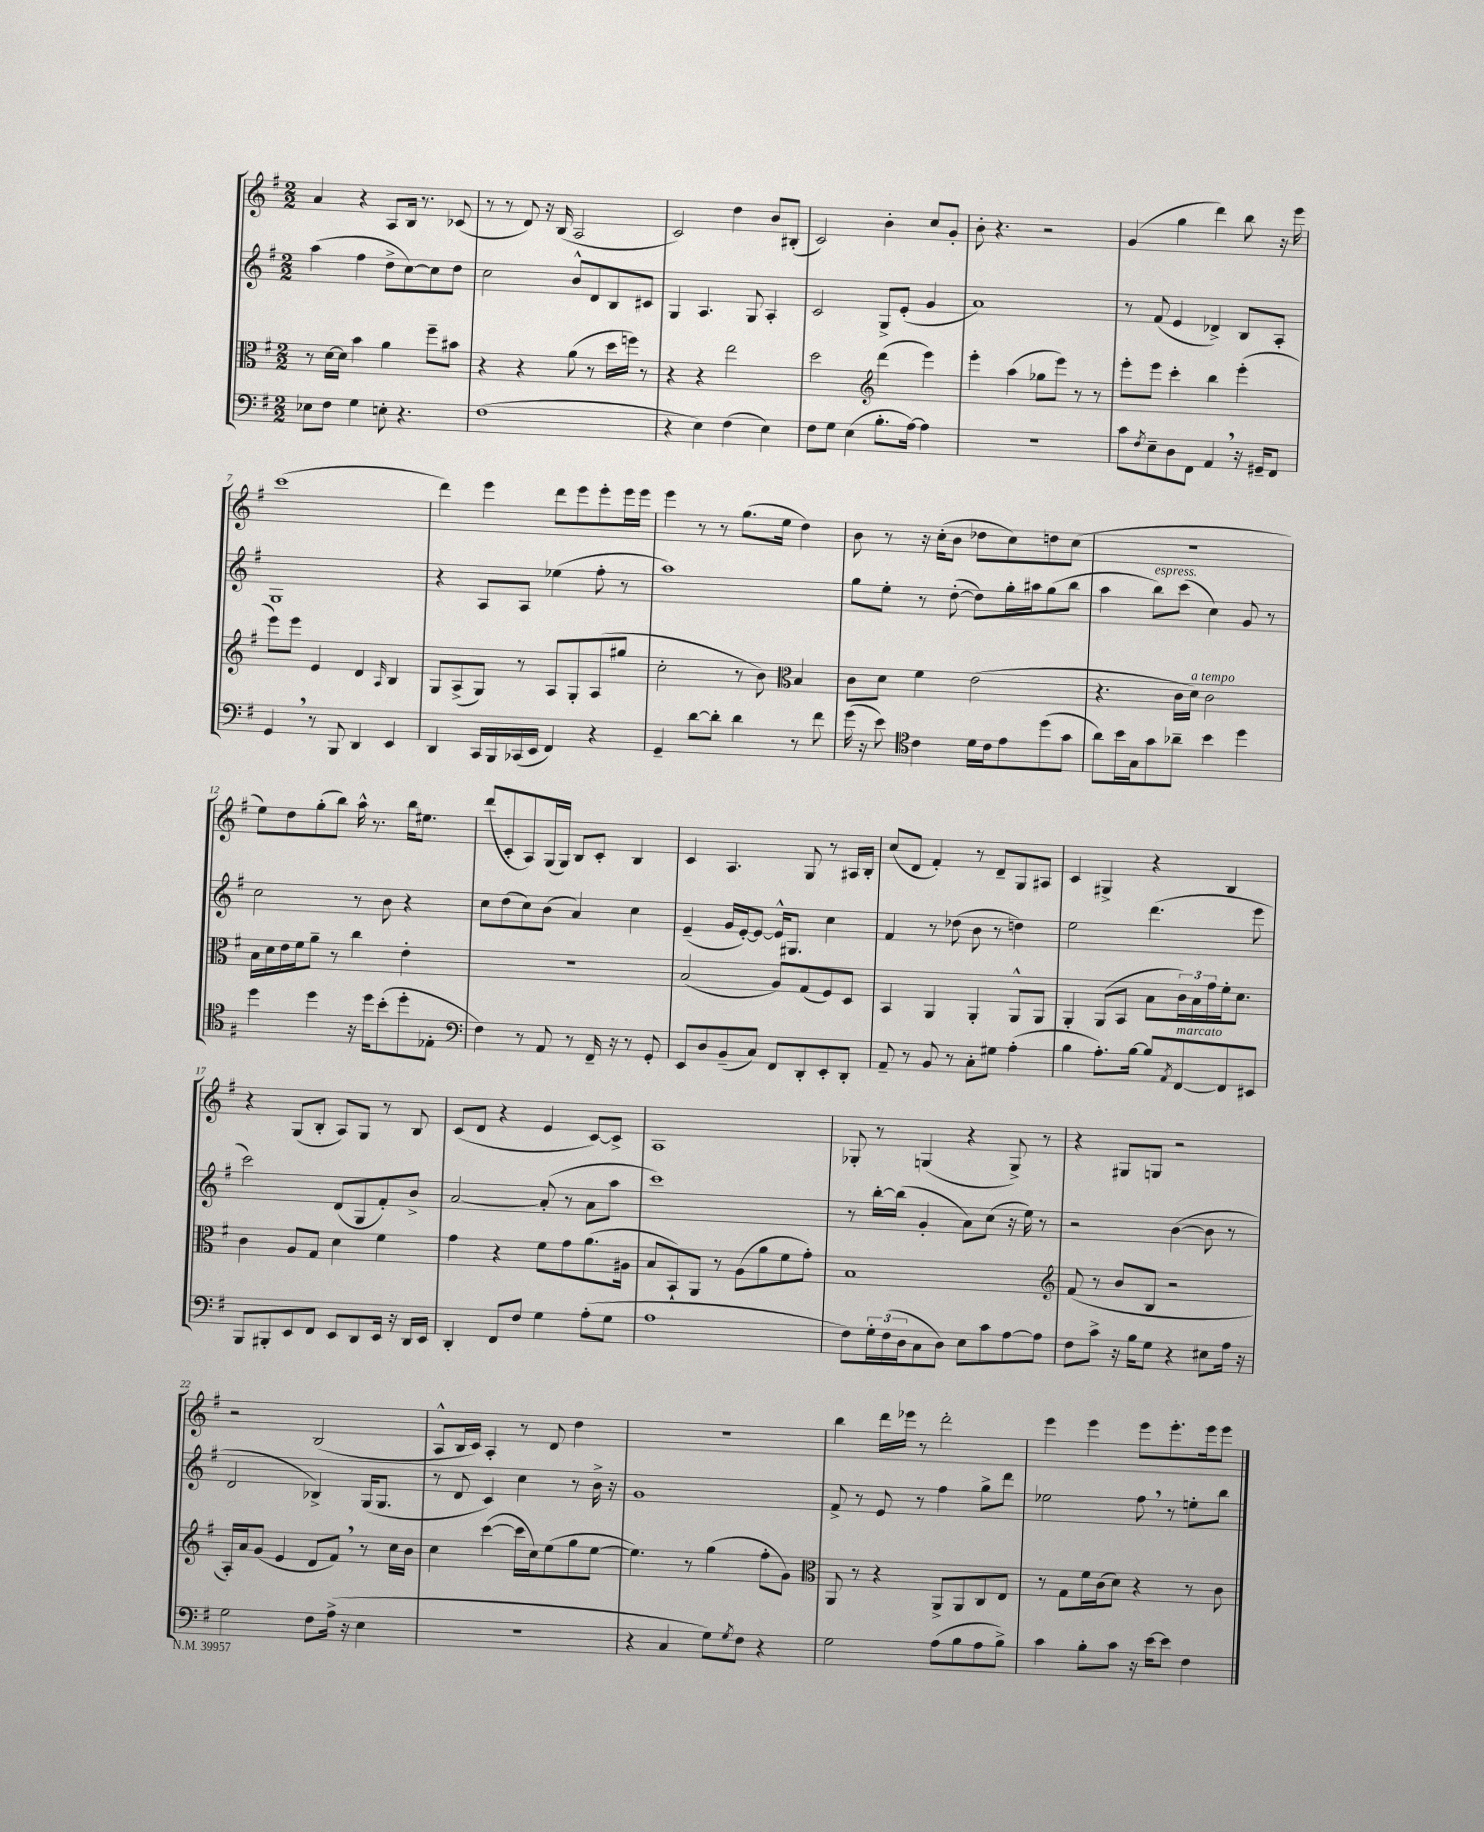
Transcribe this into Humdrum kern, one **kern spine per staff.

**kern	**kern	**kern	**kern
*staff4	*staff3	*staff2	*staff1
*clefF4	*clefC3	*clefG2	*clefG2
*k[f#]	*k[f#]	*k[f#]	*k[f#]
*M2/2	*M2/2	*M2/2	*M2/2
8E-\L	8r	(4aa\	4a/
8F#\J	[16d\LL	.	.
.	16d\]JJ	.	.
4G\	4b\	4ff#\	4r
8E'\	4a\	8dd^\L	8A/L
4.r	.	[8cc\)	16B/Jk
.	.	.	8.r
.	8ff#~\L	8cc\]	.
.	8b#\J	8dd\J	(8c-/
=	=	=	=
(1F#	4r	2cc\	8r
.	.	.	8r
.	4r	.	8d/)
.	.	.	16r
.	.	.	(16B/
.	(8a\	8b^^/L	2A/
.	8r	8d/	.
.	16dd\LL	8B/	.
.	16ff\JJ)	.	.
.	8r	8c#/J	.
=	=	=	=
4r	4r	4G/	2c/)
4E\)	4r	4.A/	.
(4F#\	2ee\	.	4dd\
.	.	8G/	.
4E\)	.	4A'/	8b/L
.	.	.	(8B#'/J
=	=	=	=
8F#\L	2dd\	2c/	2c/)
8G\J	.	.	.
(4E\	.	.	.
*	*clefG2	*	*
8.B'\L	(4ddd\	8G^/L	4b'\
.	.	(8e'/J	.
[16A\Jk)	.	.	.
4A\]	4eee\)	4g/	8cc/L
.	.	.	8g'/J
=	=	=	=
1r	4eee'\	1a)	8b'\
.	.	.	4.r
.	(4aa\	.	.
.	8gg-\L	.	2r
.	8eee\J)	.	.
.	8r	.	.
.	8r	.	.
=	=	=	=
8c\L	8eee'\L	8r	(4g/
8qF#/	.	.	.
8E~\	8eee\J	(8f#/	.
8D\	4ccc'\	4e/	4gg\
8FF#\J	.	.	.
4AA/	4bb\	4d-^/)	4ddd\)
16r	(4eee'\	8B/L	8bb\
16GG#~/LK	.	.	.
8FF#/J	.	8A'/J	16r
.	.	.	16eee\
=	=	=	=
4GG/	8eee\L)	1G	(1ccc
.	8eee\J	.	.
8r	4e/	.	.
8BBB/	.	.	.
4DD/	4d/	.	.
.	16qqA/	.	.
4EE/	4B/	.	.
=	=	=	=
4DD/	8G/L	4r	4ddd\)
.	(8A^/	.	.
16CC/LL	8G/J)	8A/L	4eee\
16BBB/	.	.	.
(16CC-/	8r	8A/J	.
16EE/JJ	.	.	.
4FF#/)	8A/L	(4ee-\	8ddd\L
.	8G'/	.	8eee\
4r	(8A/	8ff#'\	8eee'\
.	8gg#/J	8r	16eee\L
.	.	.	16eee\JJ
=	=	=	=
4GG~/	2cc'\	1aa)	4eee\
[8d\L	.	.	8r
8d'\]J	.	.	8r
4d\	8r	.	(8.gg\L
.	8b\)	.	.
.	.	.	16ee\Jk
*	*clefC3	*	*
8r	4B/	.	4dd\)
8f#\	.	.	.
=	=	=	=
(16g\	8c\L	8gg\L	8b\
16r	.	.	.
8e\)	8d\J	8ee'\J	8r
*clefC4	*	*	*
4c\	4f#\	8r	16r
.	.	.	(16cc'\LK
.	.	([8dd'\	8b\J
16d\LL	(2e\	8dd\]L)	8dd-\L
16c\J	.	.	.
8e\	.	16gg'\L	8cc\)
.	.	16aa#\J	.
(8dd\	.	(8gg\	8dd\
8g\J	.	8bb\J	(8cc\J
=	=	=	=
8a\L)	4.r	4aa\	1r
16b\L	.	.	.
16G\J	.	.	.
8g\	.	8bb\L)	.
8a-~\J	16c\LL	(8ccc\J	.
.	16d\JJ)	.	.
4b\	2c\	4cc\)	.
4dd\	.	8g/	.
.	.	8r	.
=	=	=	=
4dd\	16B\LL	2cc\	8ee\L)
.	16d\	.	.
.	16e\	.	8dd\
.	16f#\J	.	.
4dd\	8a~\J	.	(8gg'\
.	8r	.	8bb\J)
16r	4cc\	8r	16aa^^\
16dd\LK	.	.	8.r
(8b'\	.	8b\	.
8dd'\	4e'\	4r	16bb\LK
.	.	.	8.ee#\J
8E-'\J	.	.	.
=	=	=	=
*clefF4	*	*	*
4F#\)	1r	8cc\L	(8ddd/L
.	.	(8dd\	8c'/
8r	.	8cc\)	8A/)
8AA/	.	(8b\J	(16G/L
.	.	.	16G/JJ)
8r	.	4a/)	8B/L
16FF#~/	.	.	8c'/J
16r	.	.	.
8r	.	4cc\	4B/
8GG'/	.	.	.
=	=	=	=
8EE/L	(2B/	(4e~/	4c/
8D/	.	.	.
(8BB~/	.	16g/LL	4.A/
.	.	[16e'/J)	.
8C/J)	.	8e/_J	.
8FF#/L	8A/L)	16e^^/]LK	.
.	.	8.G#/J	.
8DD'/	(8G/	.	8G/
8EE'/	8F#/)	4cc\	8r
8DD'/J	8D/J	.	16A#/LL
.	.	.	16B'/JJ
=	=	=	=
8AA~/	4BB/	4f#/	(8cc/L
8r	.	.	8d/J
8BB/	4AA/	8r	4f#'/)
8r	.	(8dd-\	.
8C'\L	4AA'/	8b\	8r
8G#\J	.	8r	8d~/L
(4A'\	8AA^^/L	4dd\)	8G/
.	8AA/J	.	8A#/J
=	=	=	=
4B\	4AA'/	2ee\	4c/
8.A'\L)	(8AA/L	.	4G#^/
.	8BB/J	.	.
[16B\Jk	.	.	.
8B/]L	8B\L	(4.ddd\	4r
8qAA/	.	.	.
[8FF#/	24c\L)	.	.
.	24B\	.	.
.	24g\	.	.
8FF#/]	16f#'\J	.	4B/
.	8.d\J	.	.
8EE#/J	.	8eee\	.
=	=	=	=
8BBB/L	4c\	2ccc\)	4r
8BBB#'/	.	.	.
8EE/	8A/L	.	(8G/L
8FF#/J	8G/J	.	8B'/J
8EE/L	4d\	(8d/L	8A/L)
8DD/	.	8G/	8G/J
16EE/Jk	4f#\	8f#'/)	8r
16r	.	.	.
16DD/LL	.	8b^/J	8B/
16EE/JJ	.	.	.
=	=	=	=
4DD'/	4g\	[2a/	(8c/L
.	.	.	8d/J
8FF#/L	4r	.	4r
8F#/J	.	.	.
4G\	8f#\L	(8a'/]	4e/
.	8g\	8r	.
(8A'\L	(8.a\	8a\L	[8c/L)
8G\J	.	8aa\J	8c^/]J
.	16A#\Jk	.	.
=	=	=	=
1A	8B/L	1ccc)	1A
.	8BB`/)	.	.
.	8AA/J	.	.
.	8r	.	.
.	(8A\L	.	.
.	8a\	.	.
.	8f#\	.	.
.	8g'\J)	.	.
=	=	=	=
8F#\L)	1B	8r	8G-'/
24G'\L	.	[16bb'\LL	8r
(24F#\	.	.	.
.	.	(16bb\]JJ	.
24D\J	.	.	.
8C\	.	4g'/	(4G/
8D\J)	.	.	.
8E\L	.	8a\L)	4r
8c\	.	(8cc\J	.
[8A\	.	16r	8G^/)
.	.	16ee\)	.
8A\]J	.	8r	8r
=	=	=	=
*	*clefG2	*	*
8F#\L	(8f#/	2r	4r
8c^\J	8r	.	.
16r	8b/L	.	8G#/L
16B\LK	.	.	.
8G\J	8B/J	.	8G/J
4r	2r	([4b\	2r
8E#\L	.	8b\]	.
16A\Jk	.	8r	.
16r	.	.	.
=	=	=	=
2G\	16A'/LL)	2d/	2r
.	16a/J	.	.
.	(8g/J	.	.
.	4e/	.	.
8F#\L	8d/L	4B-^/)	(2B/
(16A^\Jk	8f#/J)	.	.
16r	.	.	.
4E\	8r	(16G/LK	.
.	.	8.G/J	.
.	16cc\LL	.	.
.	16b\JJ	.	.
=	=	=	=
1r	4cc\	8r	8A^^/L
.	.	8d/	16B/L
.	.	.	16c/JJ)
.	([4ccc\	4c/)	4A'/
.	16ccc\]LL	4cc\	8r
.	16cc\J)	.	.
.	(8ee\	.	8d/
.	8gg\	8r	4dd\
.	[8ee\J	16b^\	.
.	.	16r	.
=	=	=	=
4r	4.ee\])	1g	1r
4C/	.	.	.
.	8r	.	.
8G\L)	(4gg\	.	.
8qG/	.	.	.
8F#\J	.	.	.
4r	8ff#'\L	.	.
.	8g\J)	.	.
=	=	=	=
*	*clefC3	*	*
2G\	8AA/	8f#^/	4bb\
.	8r	8r	.
.	4r	8e/	16ddd\LL
.	.	.	16eee-\JJ
.	.	8r	8r
(8A\L	8AA^/L	4ff#\	2ddd'\
8B\	8AA/	.	.
8A\	8C/	8gg^\L	.
8B^\J)	8E/J	8ddd\J	.
=	=	=	=
4c\	8r	2ee-\	4eee\
.	8G\L	.	.
8B'\L	16f#\L	.	4eee\
.	(16c\J	.	.
8c\J	8d\J)	.	.
16r	4r	8ff#\	8eee\L
[16e\LK	.	.	.
8e\]J	.	8r	8.eee'\
4F#\	8r	8ee'\L	.
.	.	.	16eee\k
.	8c\	8bb\J	8eee\J
==	==	==	==
*-	*-	*-	*-
